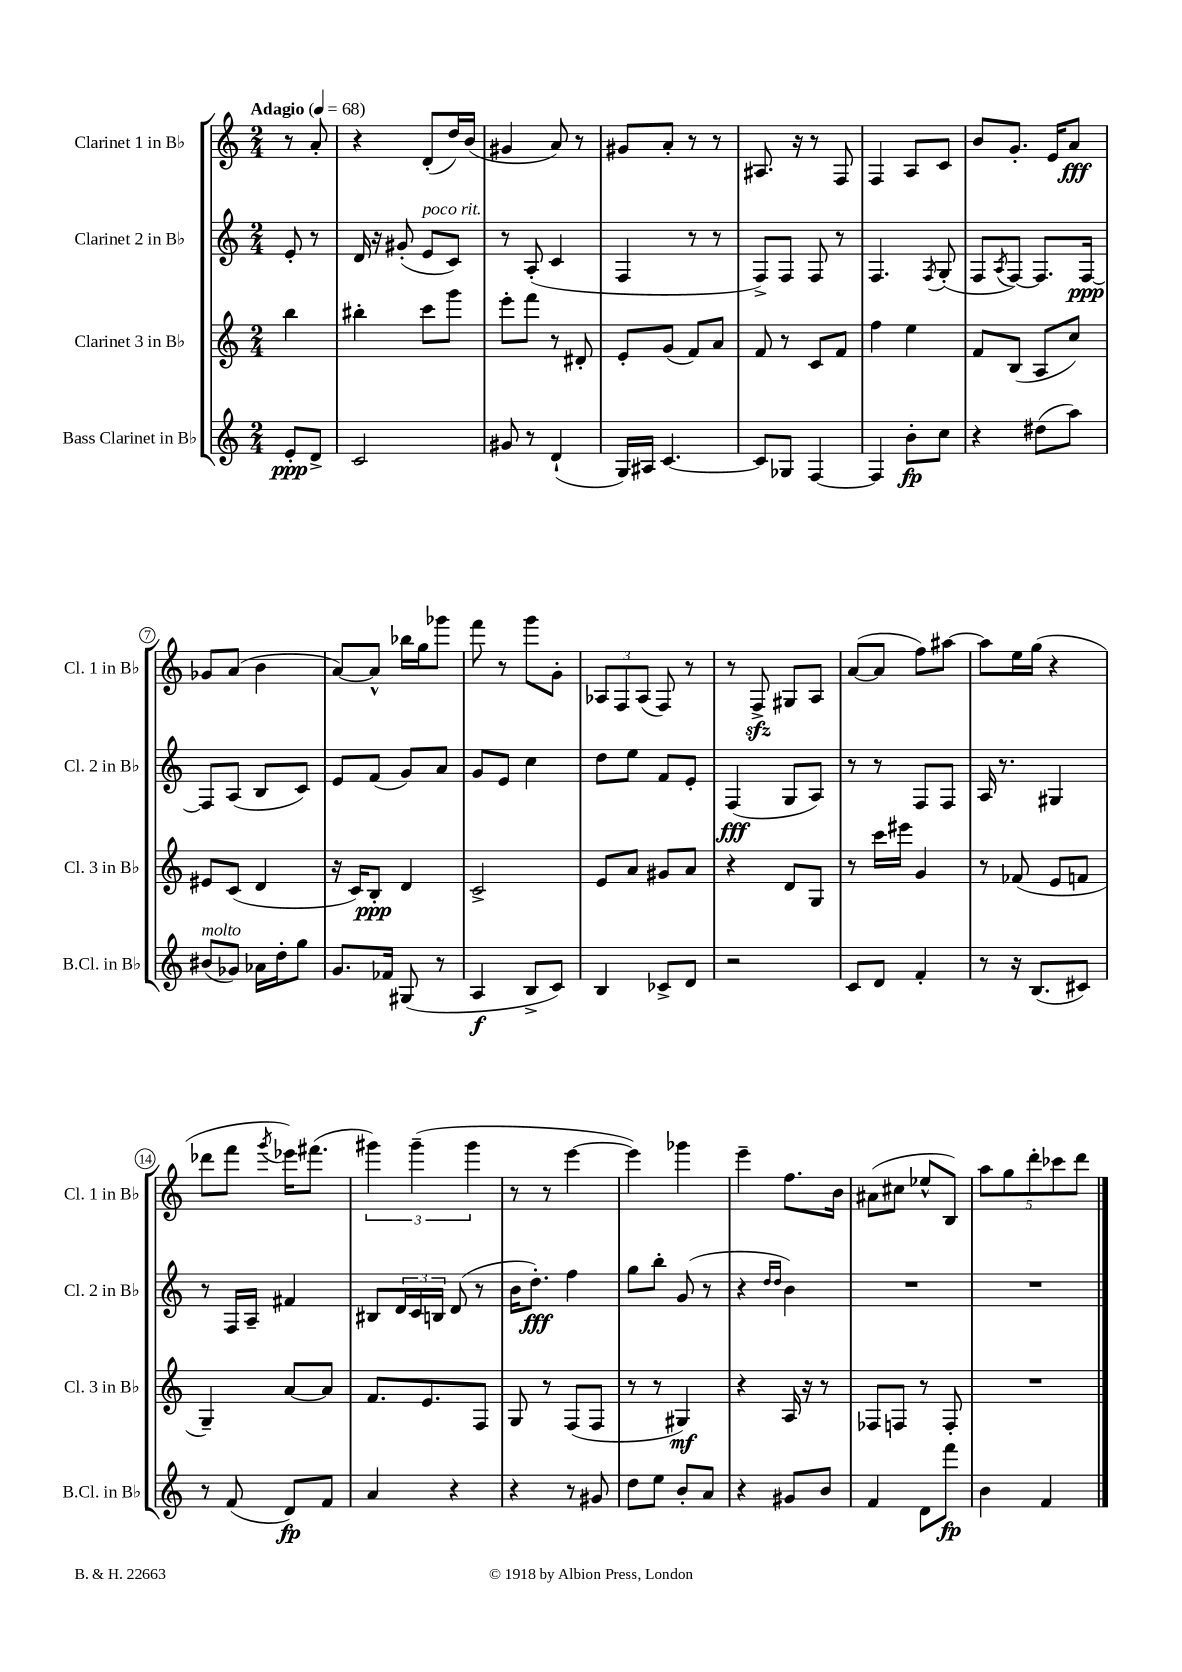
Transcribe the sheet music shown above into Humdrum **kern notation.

**kern	**kern	**kern	**kern
*staff4	*staff3	*staff2	*staff1
*clefG2	*clefG2	*clefG2	*clefG2
*k[]	*k[]	*k[]	*k[]
*M2/4	*M2/4	*M2/4	*M2/4
*MM68	*MM68	*MM68	*MM68
8e'	4bb	8e'	8r
8d^	.	8r	8a'
=	=	=	=
2c	4bb#'	16d	4r
.	.	16r	.
.	.	(8g#'	.
.	8ccc	8e	(8d'
.	8ggg	8c)	16dd)
.	.	.	(16b
=	=	=	=
8g#	8eee'	8r	4g#
8r	8fff	(8A'	.
(4d`	8r	4c	8a)
.	8d#'	.	8r
=	=	=	=
16G)	8e'	4F	8g#
16A#	.	.	.
[4.c	(8g	.	8a'
.	8f)	8r	8r
.	8a	8r	8r
=	=	=	=
8c]	8f	8F^)	8.A#
8G-	8r	8F	.
.	.	.	16r
[4F	8c	8F	8r
.	8f	8r	8F
=	=	=	=
4F]	4ff	4.F	4F
8b'	4ee	.	8A
.	.	8qF	.
8cc	.	(8G'	8c
=	=	=	=
4r	8f	8F	8b
.	.	8qA	.
.	(8B	[8F)	8.g'
(8dd#	8A	8.F]	.
.	.	.	16e
8aa)	8cc)	.	8a
.	.	[16F	.
=	=	=	=
(8b#	8e#	8F]	8g-
8g-)	(8c	(8A	(8a
16a-	4d	8B	4b
16dd'	.	.	.
8gg	.	8c)	.
=	=	=	=
8.g	16r	8e	[8a)
.	16c)	.	.
.	8B'	(8f	8a^^]
16f-	.	.	.
(8G#	4d	8g)	16bb-
.	.	.	16gg
8r	.	8a	8ggg-
=	=	=	=
4A	2c^	8g	8fff
.	.	8e	8r
8B^	.	4cc	8ggg
8c)	.	.	8g'
=	=	=	=
4B	8e	8dd	12A-
.	.	.	12F
.	8a	8ee	.
.	.	.	(12A-
8c-^	8g#	8f	8F)
8d	8a	8e'	8r
=	=	=	=
2r	4r	(4F	8r
.	.	.	8F^
.	8d	8G	8G#
.	8G	8A)	8A
=	=	=	=
8c	8r	8r	([8a
8d	16ccc	8r	8a]
.	16eee#	.	.
4f'	4g	8F	8ff)
.	.	8F	[8aa#
=	=	=	=
8r	8r	16A	8aa#]
.	.	8.r	.
16r	(8f-	.	16ee
(8.B	.	.	(16gg
.	8e	4G#	4r
8c#)	8f	.	.
=	=	=	=
8r	4G~)	8r	8ddd-
(8f	.	16F	8fff
.	.	16A~	.
.	.	.	8qggg
8d)	[8a	4f#	16eee-)
.	.	.	(8.fff#
8f	8a]	.	.
=	=	=	=
4a	8.f	8B#	6ggg#)
.	.	24d	.
.	.	24c	(6ggg#~
.	8.e	.	.
.	.	24B	.
4r	.	(8d	.
.	.	.	6ggg#
.	8F	8r	.
=	=	=	=
4r	8G	16b	8r
.	.	8.dd')	.
.	8r	.	8r
8r	(8F	4ff	[4eee
8g#	8F	.	.
=	=	=	=
8dd	8r	8gg	4eee])
8ee	8r	8bb'	.
8b'	4G#)	(8g	4ggg-
8a	.	8r	.
=	=	=	=
4r	4r	4r	4eee~
.	.	16qqdd	.
.	.	16qqdd	.
8g#	16A	4b)	8.ff
.	16r	.	.
8b	8r	.	.
.	.	.	16b
=	=	=	=
4f	8F-	2r	(8a#
.	8F	.	8cc#
8d	8r	.	8ee-^^
8fff	8F'	.	8B)
=	=	=	=
4b	2r	2r	10aa
.	.	.	10gg
.	.	.	10ddd'
4f	.	.	.
.	.	.	10ccc-
.	.	.	10ddd
==	==	==	==
*-	*-	*-	*-
